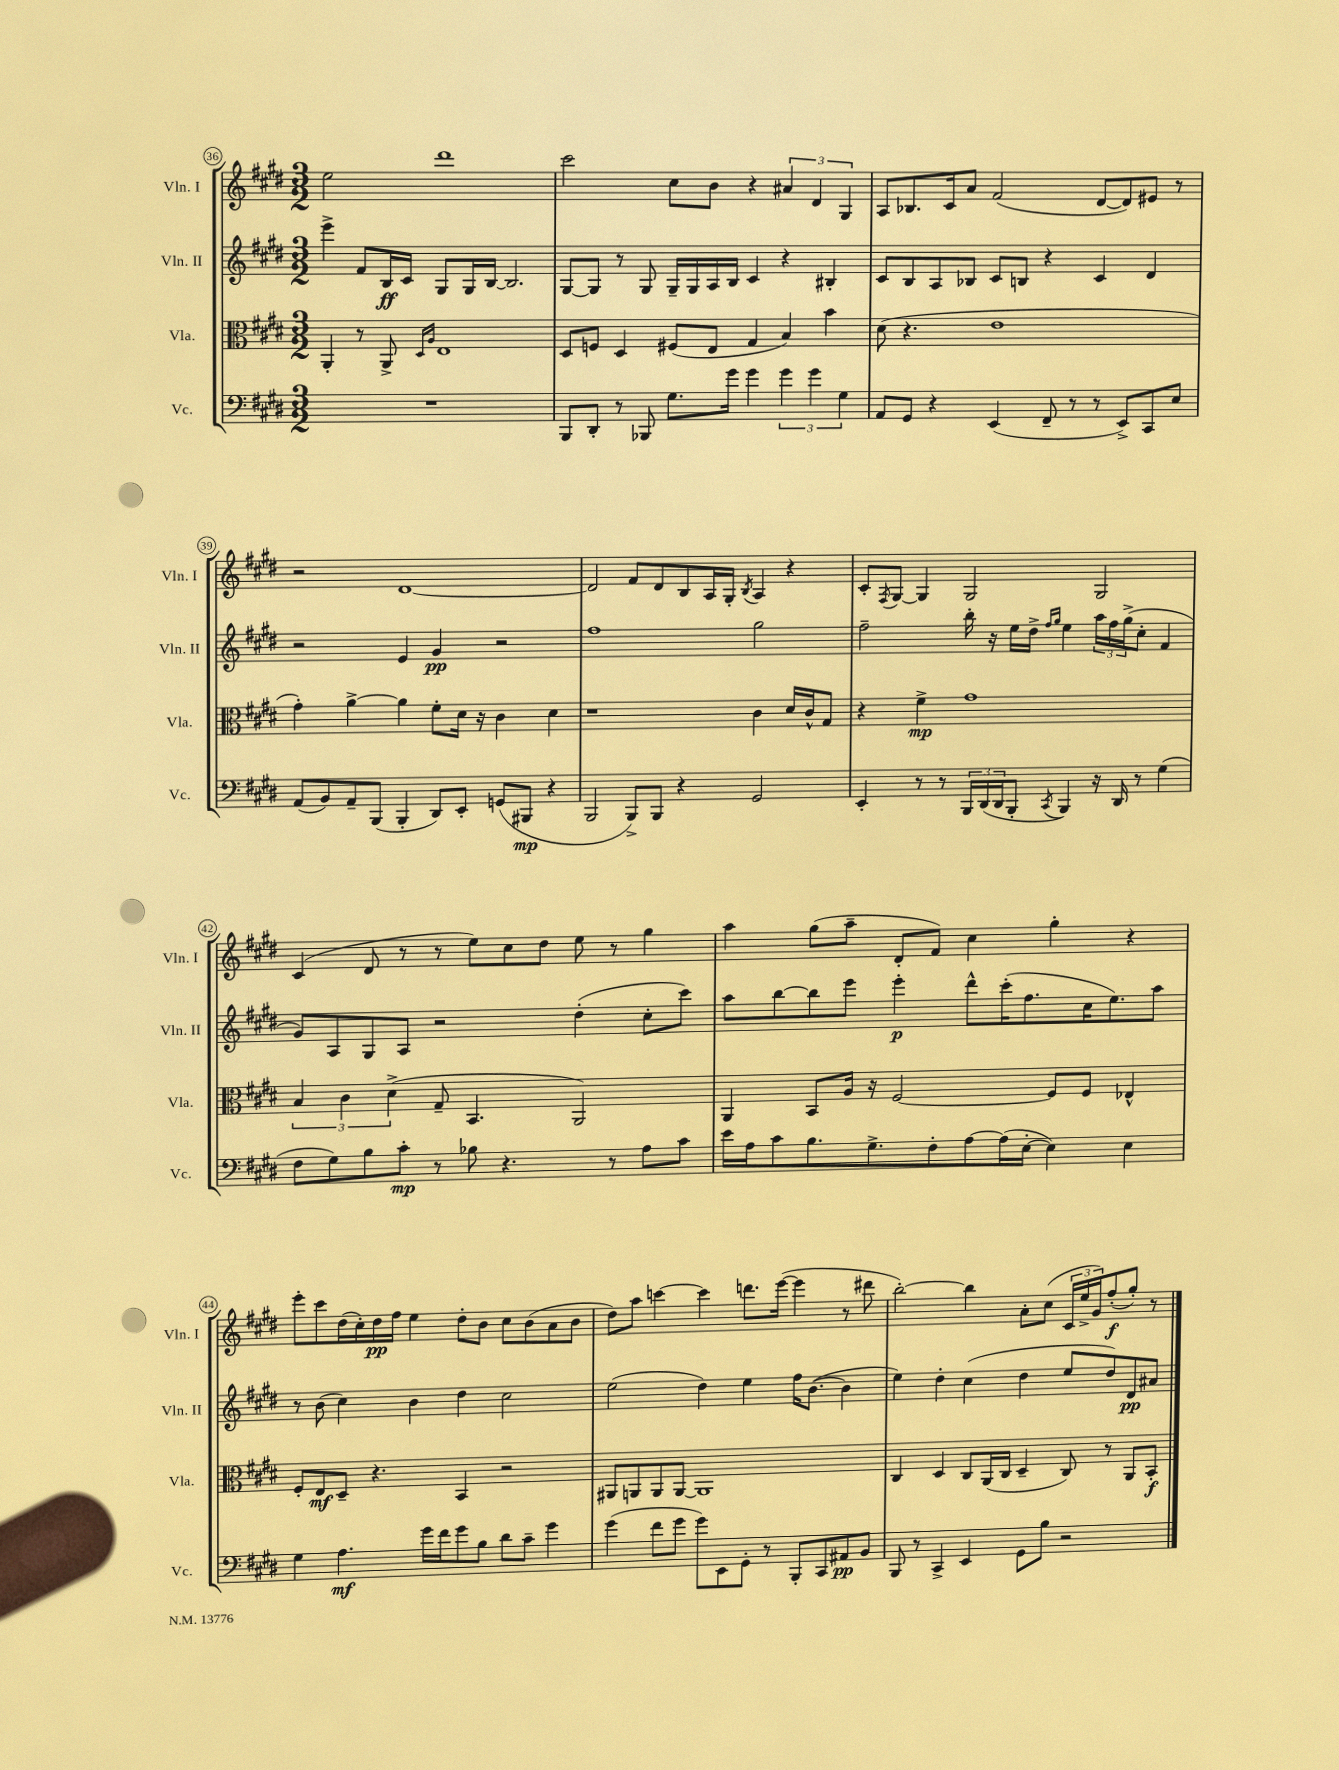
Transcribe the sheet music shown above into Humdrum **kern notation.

**kern	**dynam	**kern	**dynam	**kern	**dynam	**kern	**dynam
*part4	*part4	*part3	*part3	*part2	*part2	*part1	*part1
*staff4	*staff4	*staff3	*staff3	*staff2	*staff2	*staff1	*staff1
*I"Vc.	*	*I"Vla.	*	*I"Vln. II	*	*I"Vln. I	*
*I'Vc.	*	*I'Vla.	*	*I'Vln. II	*	*I'Vln. I	*
*clefF4	*	*clefC3	*	*clefG2	*	*clefG2	*
*k[f#c#g#d#]	*	*k[f#c#g#d#]	*	*k[f#c#g#d#]	*	*k[f#c#g#d#]	*
*M3/2	*	*M3/2	*	*M3/2	*	*M3/2	*
=36	=36	=36	=36	=36	=36	=36	=36
1.r	.	4AA'/	.	4eee^\	.	2ee\	.
.	.	8r	.	8f#/L	.	.	.
.	.	8AA^/	.	16B/L	ff	.	.
.	.	.	.	16c#/JJ	.	.	.
.	.	16qqD#/LL	.	.	.	.	.
.	.	16qqA/JJ	.	.	.	.	.
.	.	1E	.	8G#/L	.	1ddd#	.
.	.	.	.	16G#/L	.	.	.
.	.	.	.	[16B/JJ	.	.	.
.	.	.	.	2.B/]	.	.	.
=37	=37	=37	=37	=37	=37	=37	=37
8BBB/L	.	8D#/L	.	[8G#/L	.	2ccc#\	.
8DD#'/J	.	8Fn/J	.	8G#/J]	.	.	.
8r	.	4D#/	.	8r	.	.	.
8BBB-X/	.	.	.	8G#/	.	.	.
8.G#\L	.	(8F#X/L	.	16G#~/LL	.	8cc#\L	.
.	.	.	.	16G#/	.	.	.
.	.	8E/J	.	16A/	.	8b\J	.
16g#\Jk	.	.	.	16B/JJ	.	.	.
4g#\	.	4G#/	.	4c#/	.	4r	.
6g#\	.	4B/)	.	4r	.	6a#X/	.
6g#\	.	.	.	.	.	6d#/	.
.	.	4b\	.	4B#X'/	.	.	.
6G#\	.	.	.	.	.	6G#/	.
=38	=38	=38	=38	=38	=38	=38	=38
8AA/L	.	(8d#\	.	8c#/L	.	8A/L	.
8GG#/J	.	4.r	.	8B/	.	8.B-X/	.
4r	.	.	.	8A/	.	.	.
.	.	.	.	.	.	16c#/k	.
.	.	.	.	8B-X/J	.	8a/J	.
(4EE/	.	1e	.	8c#/L	.	(2f#/	.
.	.	.	.	8Bn/J	.	.	.
8FF#~/	.	.	.	4r	.	.	.
8r	.	.	.	.	.	.	.
8r	.	.	.	4c#/	.	[8d#/L	.
8EE^/L)	.	.	.	.	.	8d#/])	.
8CC#/	.	.	.	4d#/	.	8e#X/J	.
8E/J	.	.	.	.	.	8r	.
!!LO:LB:g=z
=39	=39	=39	=39	=39	=39	=39	=39
(8AA/L	.	4g#'\)	.	2r	.	2r	.
8BB/)	.	.	.	.	.	.	.
8AA~/	.	[4a^\	.	.	.	.	.
(8BBB/J	.	.	.	.	.	.	.
4BBB'/	.	4a\]	.	4e/	.	[1d#	.
8DD#/L)	.	8f#'\L	.	4g#/	pp	.	.
8EE'/J	.	16d#\Jk	.	.	.	.	.
.	.	16r	.	.	.	.	.
(8GGn/L	.	4c#\	.	2r	.	.	.
8BBB#X/J	mp	.	.	.	.	.	.
4r	.	4d#\	.	.	.	.	.
=40	=40	=40	=40	=40	=40	=40	=40
2BBB/	.	1r	.	1ff#	.	2d#/]	.
8BBB^/L)	.	.	.	.	.	8f#/L	.
8BBB/J	.	.	.	.	.	8d#/	.
4r	.	.	.	.	.	8B/	.
.	.	.	.	.	.	16A/L	.
.	.	.	.	.	.	16G#'/JJ	.
.	.	.	.	.	.	8qB/	.
2GG#/	.	4c#\	.	2gg#\	.	4A/	.
.	.	16d#/LL	.	.	.	4r	.
.	.	16c#^^/J	.	.	.	.	.
.	.	8G#/J	.	.	.	.	.
=41	=41	=41	=41	=41	=41	=41	=41
4EE'/	.	4r	.	2ff#~\	.	8c#'/L	.
.	.	.	.	.	.	8qF#/	.
.	.	.	.	.	.	[8G#/J	.
8r	.	4f#^\	mp	.	.	4G#/]	.
8r	.	.	.	.	.	.	.
24BBB/LL	.	1g#	.	16bb'\	.	2G#/	.
(24DD#/	.	.	.	.	.	.	.
.	.	.	.	16r	.	.	.
24DD#/J	.	.	.	.	.	.	.
8BBB'/J	.	.	.	16ee\LL	.	.	.
.	.	.	.	16dd#^\JJ	.	.	.
.	.	.	.	16qqff#/LL	.	.	.
8qCC#/	.	.	.	16qqgg#/JJ	.	.	.
4BBB/)	.	.	.	4ee\	.	.	.
16r	.	.	.	24aa\LL	.	2G#/	.
.	.	.	.	24ff#\	.	.	.
16DD#/	.	.	.	.	.	.	.
.	.	.	.	(24gg#^\J	.	.	.
8r	.	.	.	8cc#'\J	.	.	.
(4G#\	.	.	.	4f#/	.	.	.
!!LO:LB:g=z
=42	=42	=42	=42	=42	=42	=42	=42
8F#\L	.	6B/	.	8g#/L)	.	(4c#/	.
8G#\)	.	.	.	8A/	.	.	.
.	.	6c#\	.	.	.	.	.
8B\	.	.	.	8G#/	.	8d#/	.
.	.	(6d#^\	.	.	.	.	.
8c#'\J	mp	.	.	8A/J	.	8r	.
8r	.	8G#~/	.	2r	.	8r	.
8B-X\	.	4.BB/	.	.	.	8ee\L)	.
4.r	.	.	.	.	.	8cc#\	.
.	.	.	.	.	.	8dd#\J	.
.	.	2AA/)	.	(4dd#'\	.	8ee\	.
8r	.	.	.	.	.	8r	.
8A\L	.	.	.	8cc#'\L	.	4gg#\	.
8c#\J	.	.	.	8ccc#\J)	.	.	.
=43	=43	=43	=43	=43	=43	=43	=43
16e\LL	.	4AA/	.	8aa\L	.	4aa\	.
16A\J	.	.	.	.	.	.	.
8c#\	.	.	.	[8bb\	.	.	.
8.B\	.	8BB/L	.	8bb\]	.	(8gg#\L	.
.	.	16A/Jk	.	8eee\J	.	8aa~\J	.
8.G#^\	.	16r	.	.	.	.	.
.	.	[2F#/	.	4eee'\	p	8d#'/L	.
8F#'\	.	.	.	.	.	8f#/J)	.
[8A\	.	.	.	8ddd#^^\L	.	4cc#\	.
(16A\L]	.	.	.	(16ccc#'\K	.	.	.
[16E'\JJ	.	.	.	8.ff#\	.	.	.
4E\])	.	8F#/L]	.	.	.	4gg#'\	.
.	.	8F#/J	.	16cc#\K	.	.	.
.	.	.	.	8.ee\)	.	.	.
4E\	.	4E-X^^/	.	.	.	4r	.
.	.	.	.	8aa\J	.	.	.
!!LO:LB:g=z
=44	=44	=44	=44	=44	=44	=44	=44
4G#\	.	8F#'/L	.	8r	.	8eee'\L	.
.	.	8E/	mf	(8b\	.	8ccc#\	.
4.A\	mf	8D#~/J	.	4cc#\)	.	(16dd#\L	.
.	.	.	.	.	.	16cc#'\)	.
.	.	4.r	.	.	.	16dd#\	pp
.	.	.	.	.	.	16ff#\JJ	.
.	.	.	.	4b\	.	4ee\	.
16g#\LL	.	.	.	.	.	.	.
16f#\J	.	.	.	.	.	.	.
8g#\	.	4BB/	.	4dd#\	.	8dd#'\L	.
8B\J	.	.	.	.	.	8b\J	.
8d#\L	.	2r	.	2cc#\	.	8cc#\L	.
8c#~\J	.	.	.	.	.	(8b\	.
4g#\	.	.	.	.	.	8a\	.
.	.	.	.	.	.	8b\J	.
=45	=45	=45	=45	=45	=45	=45	=45
(4g#\	.	8AA#X/L	.	(2ee\	.	8dd#\L)	.
.	.	8AAn/	.	.	.	8aa\J	.
8f#\L	.	8AA/	.	.	.	[4cccn\	.
8g#\J	.	[8AA/J	.	.	.	.	.
8g#\L)	.	1AA]	.	4dd#\)	.	4ccc\]	.
8EE\	.	.	.	.	.	.	.
8GG#'\J	.	.	.	4ee\	.	8.dddn\L	.
8r	.	.	.	.	.	.	.
.	.	.	.	.	.	([16eee\Jk	.
8BBB'/L	.	.	.	16ff#\KL	.	4eee\]	.
.	.	.	.	([8.b\J	.	.	.
8CC#/	.	.	.	.	.	.	.
8AA#X/	pp	.	.	4b\]	.	8r	.
8BB/J	.	.	.	.	.	8ddd#X\	.
=46	=46	=46	=46	=46	=46	=46	=46
8BBB/	.	4C#/	.	4ee\)	.	[2bb'\)	.
8r	.	.	.	.	.	.	.
4CC#^/	.	4D#/	.	4dd#'\	.	.	.
4EE/	.	8C#/L	.	(4cc#\	.	4bb\]	.
.	.	(16AA/L	.	.	.	.	.
.	.	16C#/JJ	.	.	.	.	.
8GG#\L	.	4D#~/	.	4dd#\	.	8a'\L	.
8B\J	.	.	.	.	.	(8cc#\J	.
2r	.	8C#/)	.	8ee/L	.	24c#/LL	.
.	.	.	.	.	.	24ee^/	.
.	.	.	.	.	.	24g#/J)	.
.	.	8r	.	8dd#/)	.	(8ff#'/	f
.	.	8AA/L	.	8d#/	pp	8gg#'/J)	.
.	.	8BB'/J	f	8a#X/J	.	8r	.
==	==	==	==	==	==	==	==
*-	*-	*-	*-	*-	*-	*-	*-
